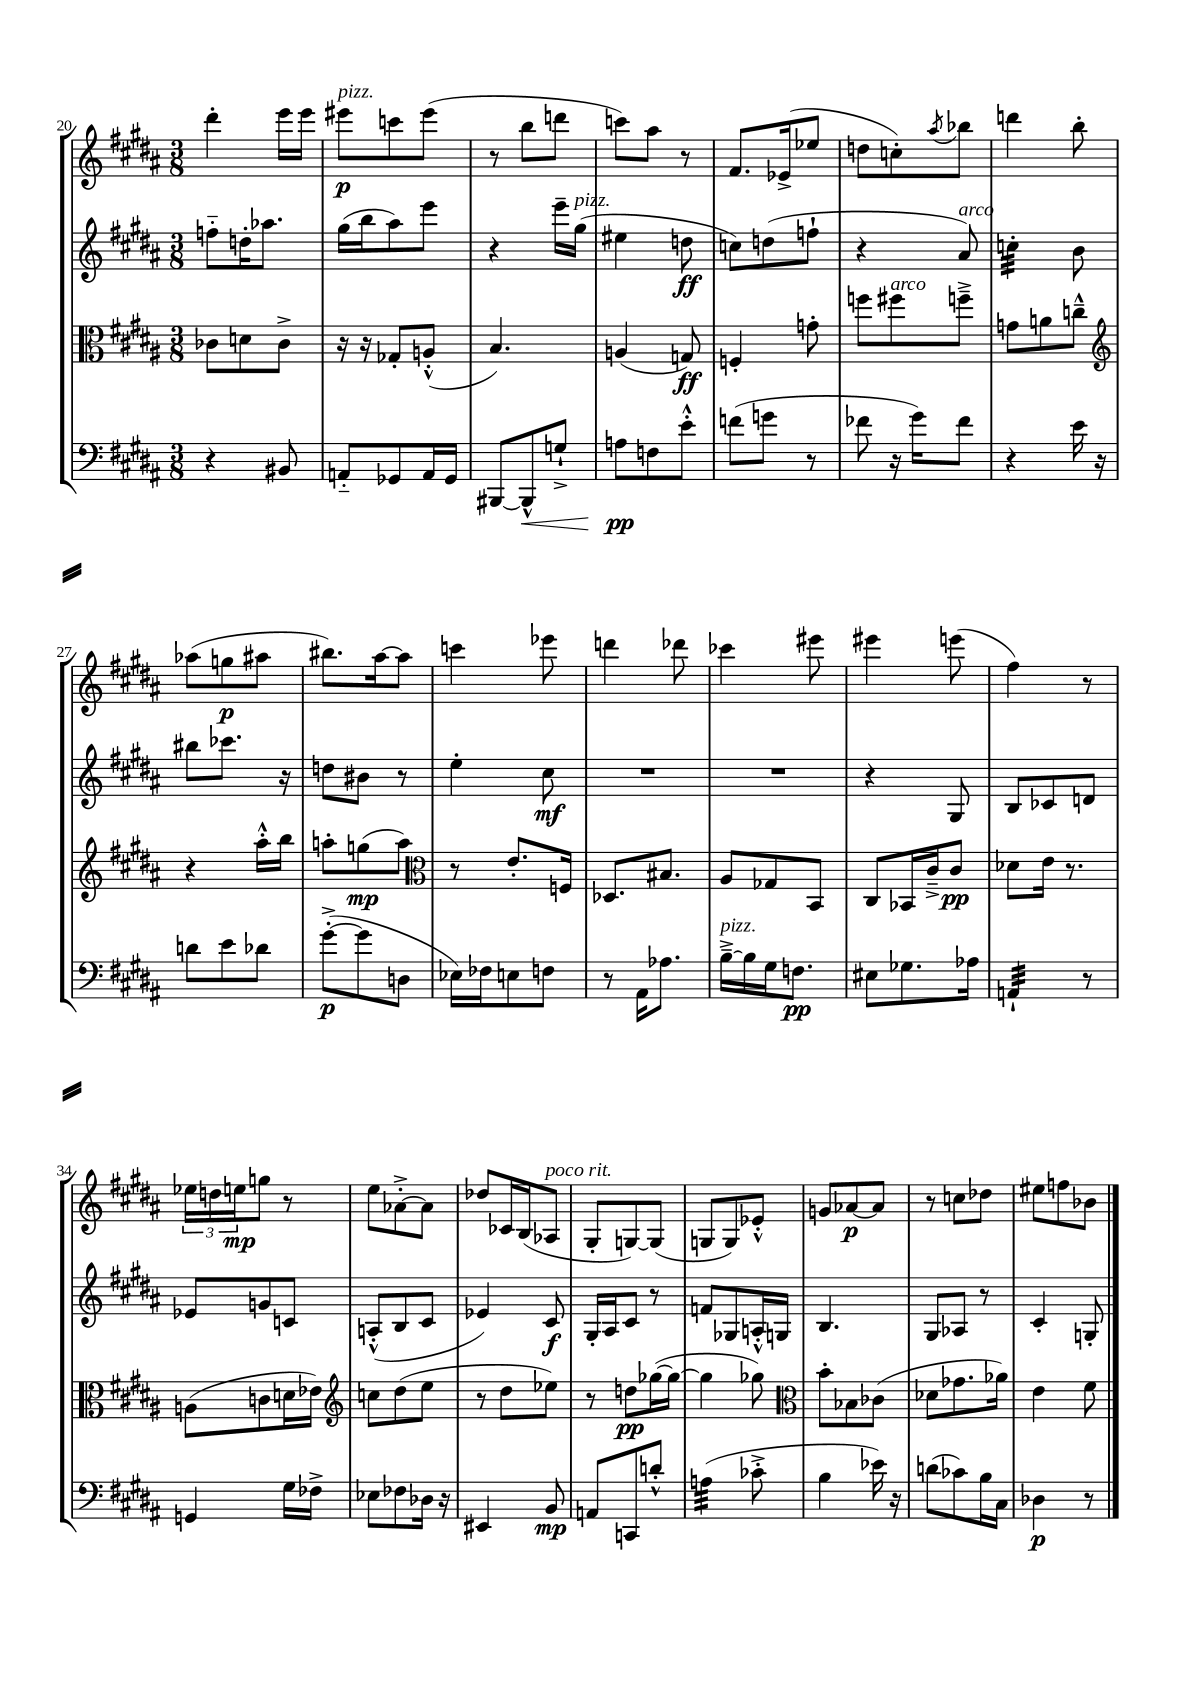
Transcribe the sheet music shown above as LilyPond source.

<<
\new StaffGroup <<
\new Staff = "s0" {
    \clef treble \key b \major \numericTimeSignature \time 3/8
    dis'''4-. e'''16 e'''16 |
    eis'''8\p^\markup { \italic "pizz." } c'''8 eis'''8( |
    r8 b''8 d'''8 |
    c'''8) ais''8 r8 |
    fis'8. ees'16->( ees''8 |
    d''8 c''8-.) \acciaccatura { ais''8 } bes''8 |
    d'''4 b''8-. |
    aes''8( g''8\p ais''8 |
    bis''8.) ais''16~ ais''8 |
    c'''4 ees'''8 |
    d'''4 des'''8 |
    ces'''4 eis'''8 |
    eis'''4 e'''8( |
    fis''4) r8 |
    \tuplet 3/2 { ees''16 d''16 e''16\mp } g''8 r8 |
    e''8 aes'8~-.-> aes'8 |
    des''8 ces'16 b16( aes8^\markup { \italic "poco rit." } |
    gis8-. g8~) g8( |
    g8 g8) ees'8-.-^ |
    g'8 aes'8~\p aes'8 |
    r8 c''8 des''8 |
    eis''8 f''8 bes'8 \bar "|." |
}
\new Staff = "s1" {
    \clef treble \key b \major \numericTimeSignature \time 3/8
    f''8-_ d''16-. aes''8. |
    gis''16( b''16 ais''8) e'''8 |
    r4 e'''16-- gis''16^\markup { \italic "pizz." }( |
    eis''4 d''8\ff |
    c''8) d''8( f''8-! |
    r4 ais'8^\markup { \italic "arco" }) |
    c''4:32-. b'8 |
    bis''8 ces'''8. r16 |
    d''8 bis'8 r8 |
    e''4-. cis''8\mf |
    R4. |
    R4. |
    r4 gis8 |
    b8 ces'8 d'8 |
    ees'8 g'8 c'8 |
    a8-.-^( b8 cis'8 |
    ees'4) cis'8\f |
    gis16-. ais16 cis'8 r8 |
    f'8 ges8 a16-.-^ g16 |
    b4. |
    gis8 aes8 r8 |
    cis'4-. g8-. \bar "|." |
}
\new Staff = "s2" {
    \clef alto \key b \major \numericTimeSignature \time 3/8
    ces'8 d'8 ces'8-> |
    r16 r16 ges8-. a8-.-^( |
    b4.) |
    a4( g8\ff) |
    f4-. g'8-. |
    f''8 fis''8^\markup { \italic "arco" } f''8---> |
    g'8 a'8 c''8---^ |
    \clef treble r4 ais''16-.-^ b''16 |
    a''8-. g''8\mp( a''8) |
    \clef alto r8 e'8.-. f16 |
    des8. bis8. |
    ais8 ges8 b,8 |
    cis8 bes,16 cis'16---> cis'8\pp |
    des'8 e'16 r8. |
    a8( c'8 d'16 ees'16) |
    \clef treble c''8 dis''8( e''8 |
    r8 dis''8 ees''8) |
    r8 d''8\pp ges''16~( ges''16~ |
    ges''4 ges''8) |
    \clef alto b'8-. bes8 ces'8( |
    des'8 ges'8. aes'16) |
    e'4 fis'8 \bar "|." |
}
\new Staff = "s3" {
    \clef bass \key b \major \numericTimeSignature \time 3/8
    r4 bis,8 |
    a,8-_ ges,8 a,16 ges,16 |
    bis,,8~ bis,,8-^\< g8-!-> |
    a8\pp\! f8 e'8-.-^ |
    f'8( g'8 r8 |
    fes'8 r16 gis'16) fes'8 |
    r4 e'16 r16 |
    d'8 e'8 des'8 |
    gis'8~-.->\p( gis'8 d8 |
    ees16) fes16 e8 f8 |
    r8 ais,16 aes8. |
    b16~--->^\markup { \italic "pizz." } b16 gis16 f8.\pp |
    eis8 ges8. aes16 |
    a,4:32-! r8 |
    g,4 gis16 fes16-> |
    ees8 fes8 des16 r16 |
    eis,4 b,8\mp |
    a,8 c,8 d'8-.-^ |
    a4:32( ces'8-.-> |
    b4 ees'16) r16 |
    d'8( ces'8) b16 cis16 |
    des4\p r8 \bar "|." |
}
>>
>>
\layout { \context { \Score currentBarNumber = #20 } }
